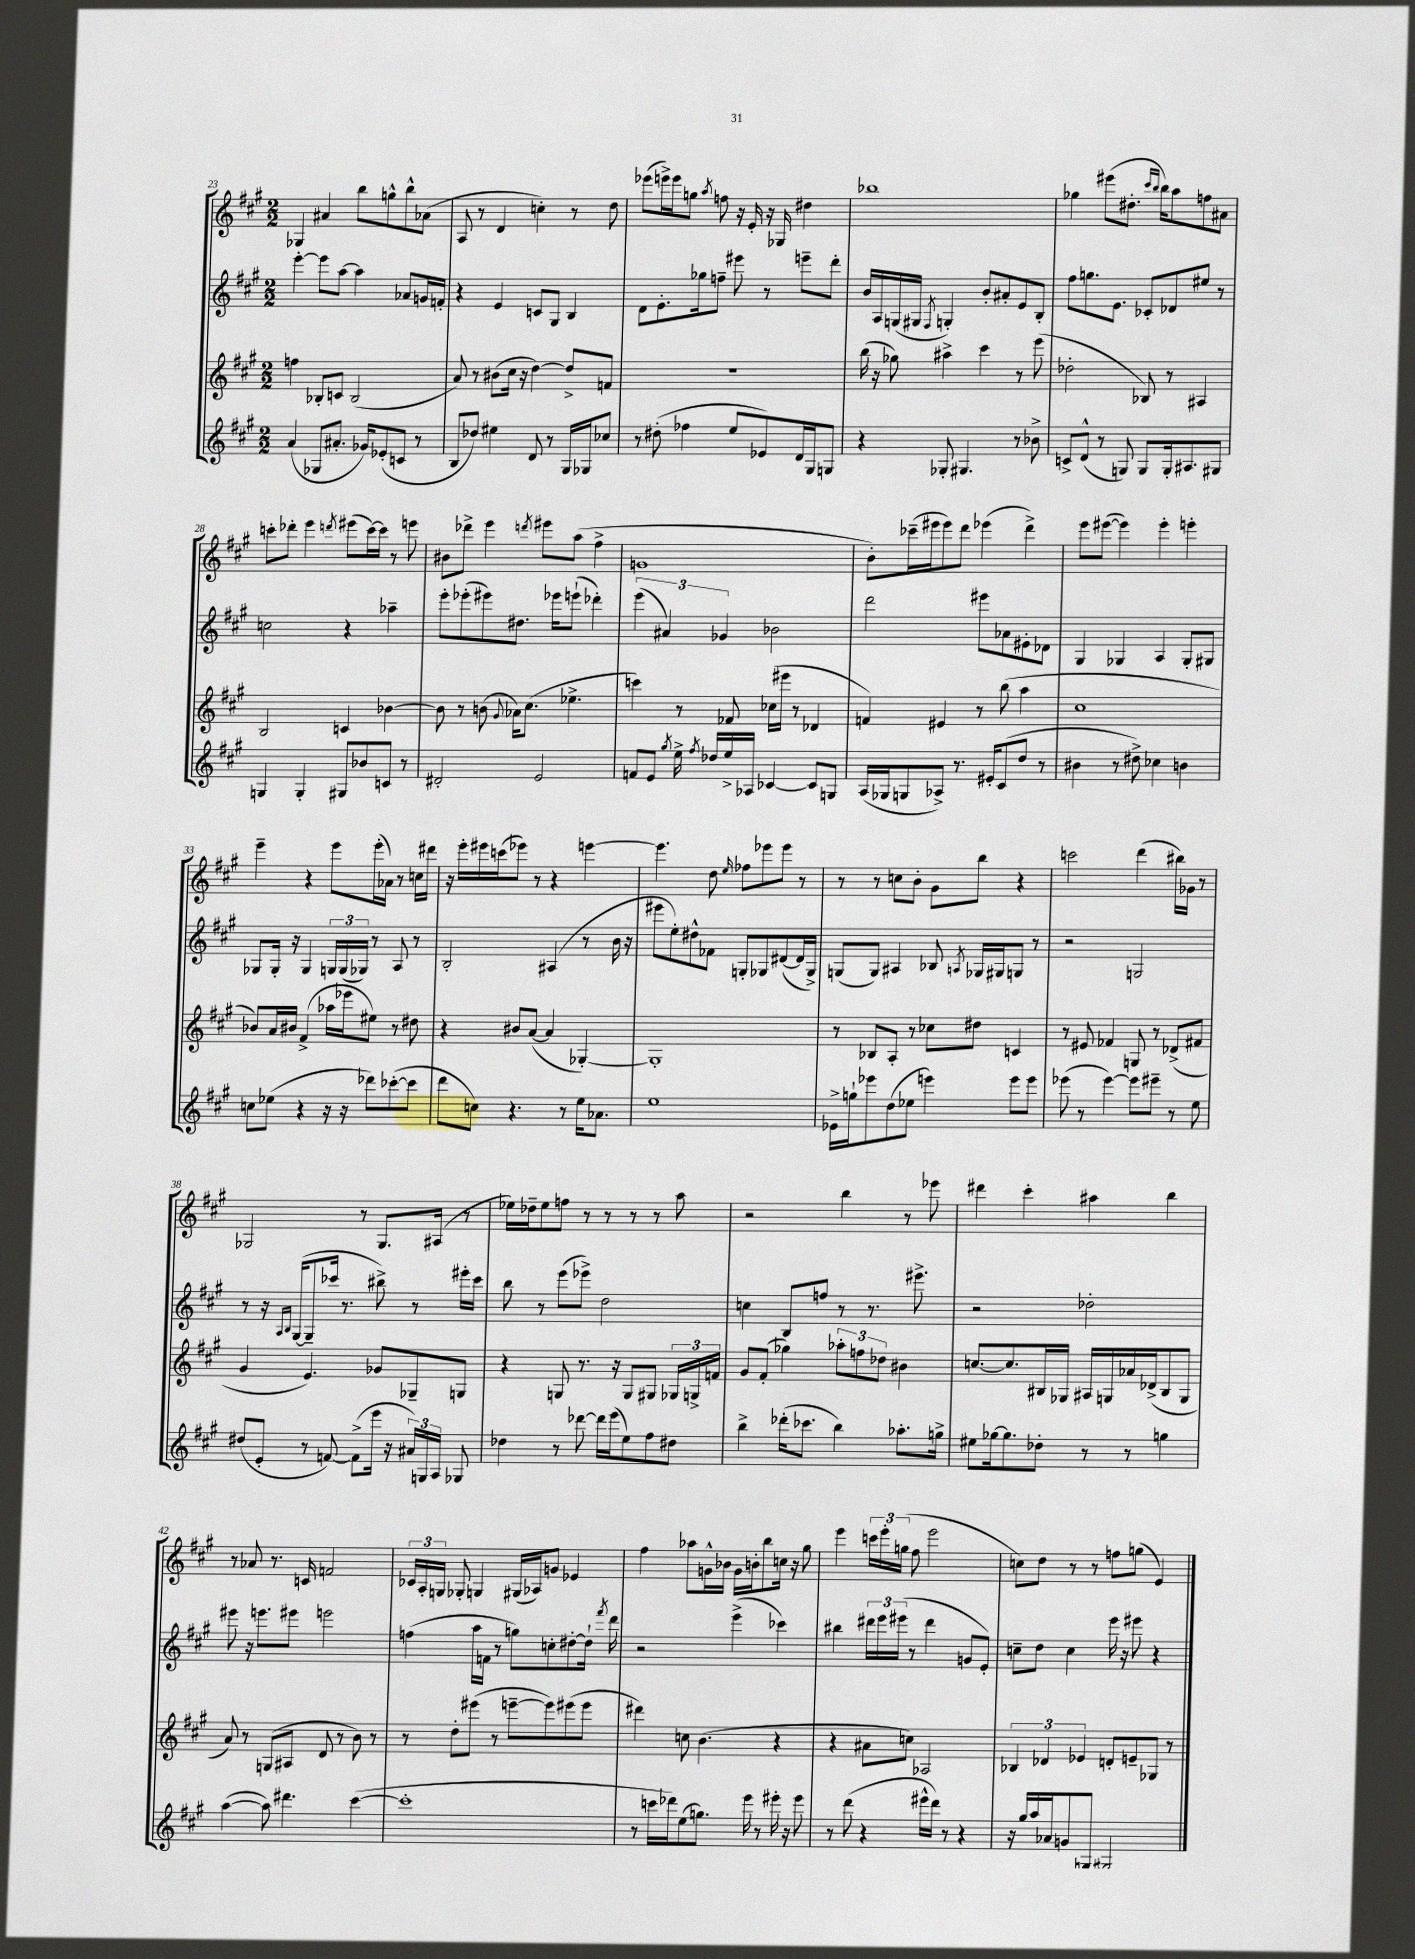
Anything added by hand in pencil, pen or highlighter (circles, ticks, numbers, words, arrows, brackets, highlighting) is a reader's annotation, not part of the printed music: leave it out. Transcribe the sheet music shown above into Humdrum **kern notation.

**kern	**kern	**kern	**kern
*staff4	*staff3	*staff2	*staff1
*clefG2	*clefG2	*clefG2	*clefG2
*k[f#c#g#]	*k[f#c#g#]	*k[f#c#g#]	*k[f#c#g#]
*M2/2	*M2/2	*M2/2	*M2/2
(4a	4ff	[4eee'	4G-
8G-	8B-'	8eee]	4a#
8.a#'	8c	[8aa	.
.	(2B-	4aa]	8bb
16g-)	.	.	.
(8e-'	.	.	8gg^^
8c	.	8a-	8bb^^
8r	.	16g	(8a-
.	.	16f'	.
=	=	=	=
8B	8a)	4r	8A
8dd-)	8r	.	8r
4ee#	(8b#	4e	4d
.	16cc#	.	.
.	16r	.	.
8d	[4dd)	8c	4cc')
8r	.	8G#	.
16G#	8dd^]	4B	8r
16G-	.	.	.
8cc-	8f	.	8dd
=	=	=	=
8r	1r	8d	(8eee-
(8dd#'	.	8.e'	16eee^)
.	.	.	16eee
4ff-	.	.	8gg
.	.	16gg-	.
.	.	.	8qaa
.	.	8ff~	8ff
8ee	.	8eee#	16r
.	.	.	16e'
8e-)	.	8r	16r
.	.	.	16G-
16d	.	8eee~	4dd#
16G#	.	.	.
8G	.	8ddd'	.
=	=	=	=
4r	(16bb	16b	1bb-
.	16r	16A	.
.	8gg-)	(16G	.
.	.	16G#	.
.	.	8qF#	.
8G-'	4aa#^	4G')	.
4.G#	.	.	.
.	4ccc#	8b'	.
.	.	8a#'	.
8r	8r	8e	.
8b-^	(8eee	8B'	.
=	=	=	=
8c^	2dd-'	8ff#	4gg-
(8d^^	.	8.gg	.
8r	.	.	(8eee#
.	.	8.e	.
8G)	.	.	8.dd#'
8G	8B-)	8c-'	.
.	.	.	16qqccc#
.	.	.	16qqbb
.	.	.	16bb)
16G'	8r	8d-	8aa
8.A#	.	.	.
.	4A#	8ee#	8ff
8G#	.	8r	8a#
=	=	=	=
4G	2B	2cc	8ccc'
.	.	.	8ddd-'
4G'	.	.	4eee
.	.	.	8qddd
8G#	4c	4r	(8eee#
8b-	.	.	[16ccc)
.	.	.	16ccc]
8c	[4b-	4aa-~	8r
8r	.	.	8eee
=	=	=	=
2d#'	8b-]	8eee'	8b#
.	8r	(8eee-'	8ddd-^
.	(8b	8eee#)	4eee
.	8qqg#	.	.
.	16a-)	8.dd#	.
.	(8.cc#	.	.
.	.	.	8qddd
2e	.	.	8eee#
.	.	16eee-	.
.	4.ee-^	(8eee`	(8aa
.	.	4ddd-')	4ff#^
=	=	=	=
8f	4ccc)	(6eee	1g
8e	.	.	.
.	.	6a#)	.
8qgg#	.	.	.
16ee^	8r	.	.
8qff#	.	.	.
16dd-	.	.	.
.	.	6g-	.
16ee^	8f-	.	.
16A-	.	.	.
[4c-	(16cc-	2b-	.
.	16eee#	.	.
.	8r	.	.
8c-]	4d-	.	.
8G	.	.	.
=	=	=	=
(16A	4f)	2ddd	8b')
16G-	.	.	.
8G	.	.	(16ccc-~
.	.	.	16eee#
8A-^)	4e#	.	8eee#)
8.r	.	.	8ddd
.	8r	8eee#	(4eee-
16e#'	.	.	.
(8c#	(8bb	8a-	.
8dd	4aa	8e#'	4ddd^)
8r	.	8d-	.
=	=	=	=
4b#	1cc#	4G#	8eee
.	.	.	([8eee#
8r	.	4G-	4eee#])
8dd#^)	.	.	.
4cc-	.	4A	4eee#'
4b	.	8G-'	4eee'
.	.	8G#	.
=	=	=	=
8cc	8b-)	8G-	4eee~
(8ee-	16a	16G-'	.
.	16b#	16r	.
4r	(4f#^	4G-	4r
16r	16aa-	24G	8eee
.	.	(24G	.
16r	16eee-	.	.
.	.	24G-)	.
8ddd-)	8ee#)	8r	(16eee'
.	.	.	16a-)
([8ccc-'	8r	8A	8r
8ccc-]	8dd#	8r	16cc
.	.	.	16ddd#
=	=	=	=
8ddd	4r	2B'	16r
.	.	.	16eee'
8cc)	.	.	16eee#
.	.	.	(16ccc
4.r	8b#	.	8eee-)
.	([8a	.	8r
.	4a]	(4A#	4r
8r	.	.	.
16ee	[4G-')	8r	[4eee
8.a-	.	.	.
.	.	16b	.
.	.	16r	.
=	=	=	=
1ee	1G-']	8eee#	4.eee]
.	.	8ee')	.
.	.	8dd#^^	.
.	.	8f-	8dd
.	.	.	16qqee
.	.	8G'	8ff-
.	.	8G-	8eee-
.	.	([8d#	8eee-
.	.	16d#]	8r
.	.	16G-^)	.
=	=	=	=
16e-^	8r	(8G	8r
16gg`	.	.	.
8eee-	8B-	8G)	8r
(8dd	8A'	4A#	8cc
8ee-	8r	.	8b'
4eee)	8cc-	8B-	8g#
.	.	8qA	.
.	8dd#	16G-	8bb
.	.	16G#	.
8eee	4c	8G	4r
8eee	.	8r	.
=	=	=	=
(8eee-	8r	2r	2ccc
8r	8e#	.	.
[4eee-)	4f-	.	.
8eee-]	8G	2G	(4ddd
8eee#~	8r	.	.
8r	(8d-^	.	16bb#)
.	.	.	16g-
8ee	8f#	.	8r
=	=	=	=
(8dd#	4g#	8r	2G-
8e'	.	16r	.
.	.	16qqA	.
.	.	16qqB	.
.	.	([16G#	.
8r	4.e)	8G#~]	.
[8f)	.	16ccc-	.
.	.	8.r	.
(8f^]	.	.	8r
16eee	8g-	8bb#^)	8.G-
16r	.	.	.
24a#)	8G-~	8r	.
24G	.	.	.
.	.	.	(16A#
24A	.	.	.
8G-	8G	16eee#'	8r
.	.	16ccc-	.
=	=	=	=
4dd-	4r	8bb	16ee-)
.	.	.	16dd-~
.	.	8r	8ee-
8r	8G	(8eee	8ff
[8ddd-	8.r	8eee-^)	8r
16ddd-]	.	2dd	8r
(16eee	16r	.	.
8ee)	8G	.	8r
8ff#	8G#	.	8r
8dd#	24G-	.	8aa
.	24G^	.	.
.	24f	.	.
=	=	=	=
4bb^	8g#	4cc	2r
.	(8f#'	.	.
(16ddd-'	4gg-)	8B	.
8.ccc-	.	.	.
.	.	8ff	.
4bb)	12aa-'	8r	4bb
.	12ff	.	.
.	.	8.r	.
.	12dd-	.	.
8.aa-'	4b#	.	8r
.	.	8.eee#^	.
.	.	.	8eee-
16gg^	.	.	.
=	=	=	=
8ee#	[8.cc	2r	4ddd#
[16gg-	.	.	.
8.gg-]	8.cc]	.	.
.	.	.	4ccc#'
8dd-'	16B#	.	.
.	16G-	.	.
8r	16A#	2dd-'	4aa#
.	16G	.	.
8r	16a-	.	.
.	(16d-^	.	.
4gg	8B#	.	4bb
.	8G	.	.
=	=	=	=
([4aa	8a)	8eee#	8r
.	8r	16r	8a-
.	.	8.eee	.
8aa])	(8G	.	8.r
4.ddd#	8A#	8eee#	.
.	.	.	16c
.	8d	2eee	2f
.	8r	.	.
([4ccc#	8b)	.	.
.	8r	.	.
=	=	=	=
1ccc#']	8r	(4ff	24c-
.	.	.	24A'
.	.	.	24G
.	8dd'	.	8G-'
.	(8eee#	16aa	4G
.	.	16f	.
.	8r	8r	.
.	[8eee~	8gg)	(16G#
.	.	.	16A-)
.	8eee])	8cc'	8g
.	(8eee#	[8dd#'	4e-
.	8eee#	16dd#`]	.
.	.	8qfff#	.
.	.	16ddd	.
=	=	=	=
8r	4ddd#)	2r	4ff#
16ccc	.	.	.
16ddd-)	.	.	.
(8ee	8cc	.	8aa-
8.gg)	(4.b	.	16g^^
.	.	.	16b-
.	.	(4eee^	16g
16eee	.	.	16b'
8r	.	.	8bb
16eee#'	4r	4ccc-)	16cc
16r	.	.	16r
8eee#	.	.	8gg#
=	=	=	=
8r	4r	4bb#	4eee
(8ddd	.	.	.
4r	8a#	24ddd#	24ccc
.	.	24eee	24eee'
.	.	(24eee#	(24gg
.	8cc)	8r	8ff#
16eee#^^	2A-	4ddd#	2eee
16ddd)	.	.	.
8r	.	.	.
4r	.	8g	.
.	.	8e')	.
=	=	=	=
16r	6B-	8cc~	8cc)
16gg#	.	.	.
16aa	.	8dd	8dd
.	6d-	.	.
16a-	.	.	.
8g	.	4cc	8r
.	6e-	.	.
8G	.	.	8r
2G#	8d'	16eee	8ff
.	.	16r	.
.	8e~	8eee#	(8gg
.	8G-	4r	4e)
.	8r	.	.
==	==	==	==
*-	*-	*-	*-
